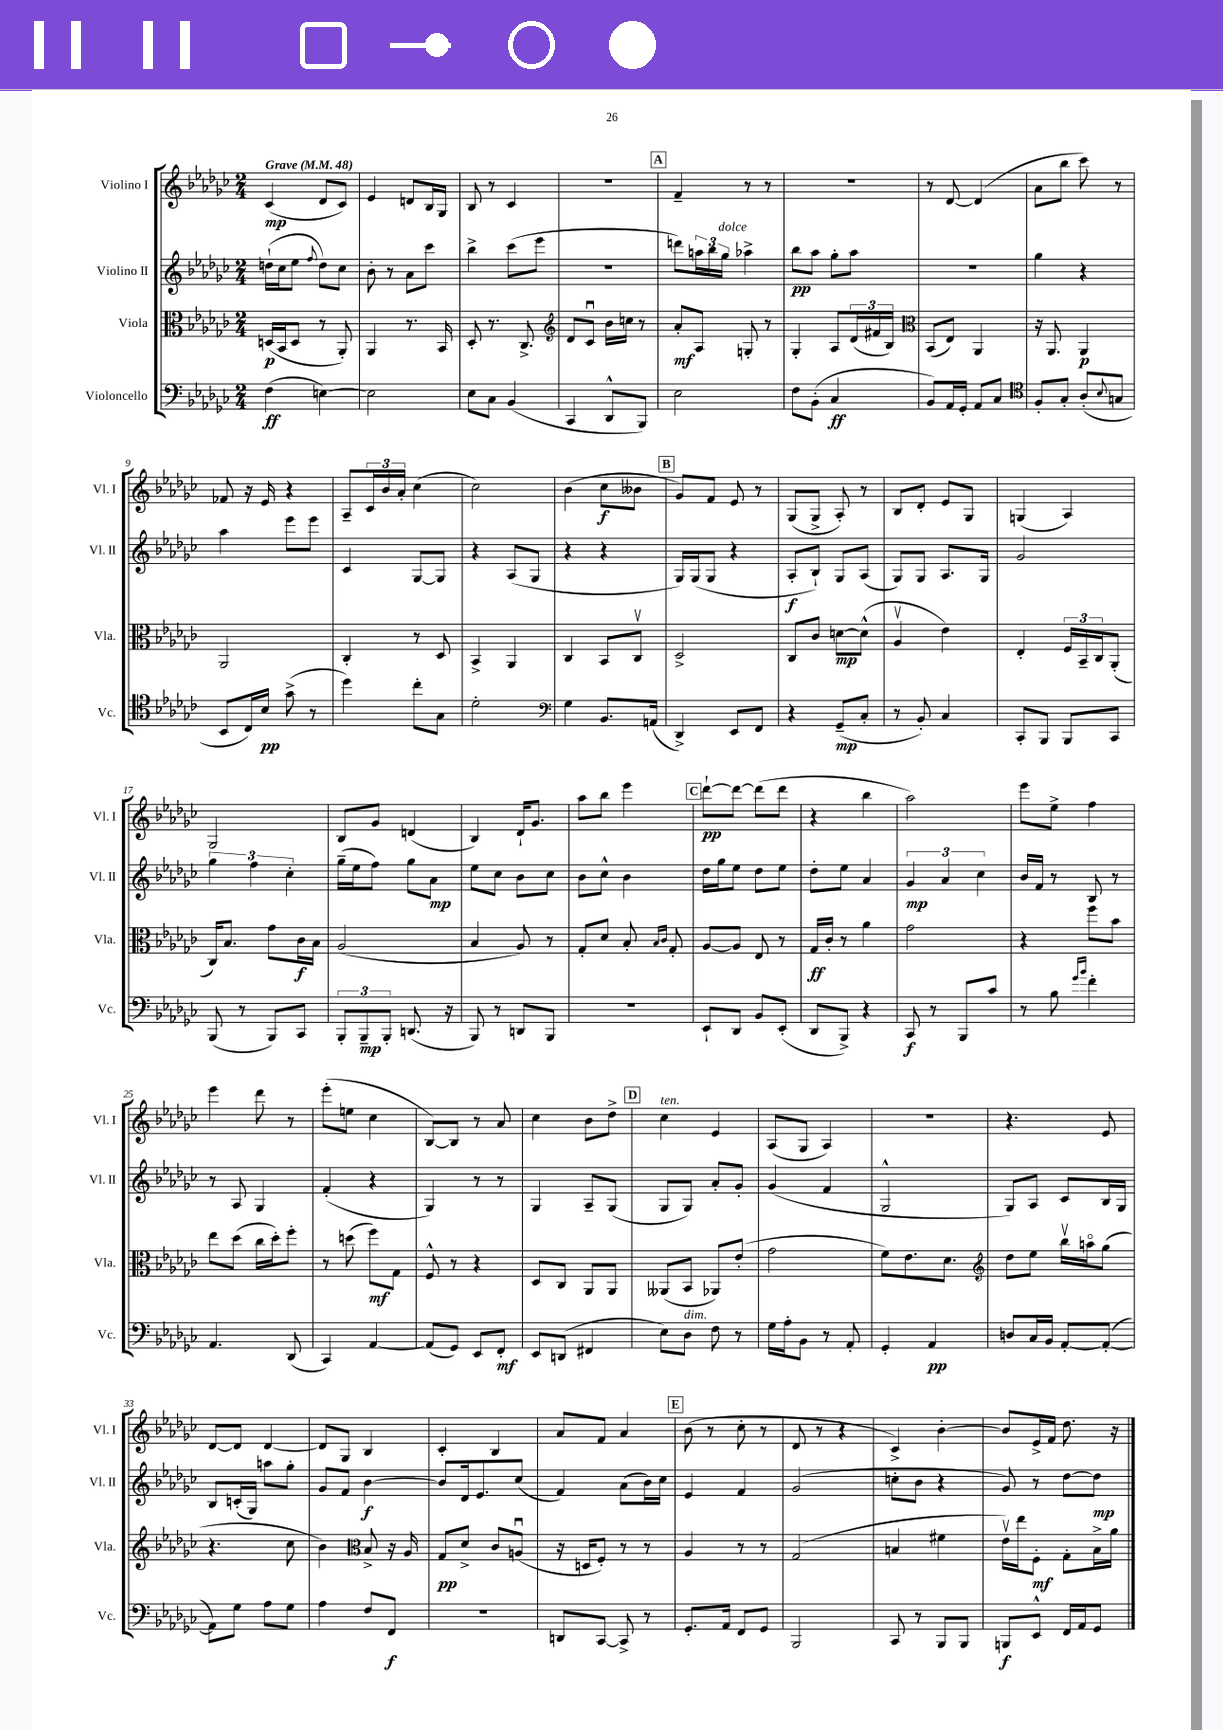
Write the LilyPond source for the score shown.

<<
\new StaffGroup <<
\new Staff = "s0" \with { instrumentName = "Violino I" shortInstrumentName = "Vl. I" } {
    \clef treble \key ges \major \numericTimeSignature \time 2/4 \tempo "Grave" 4 = 48
    ces'4\mp( des'8 ces'8) |
    ees'4 d'8 bes16 ges16 |
    bes8 r8 ces'4 |
    r2 |
    \mark \markup { \box "A" } f'4-- r8 r8 |
    r2 |
    r8 des'8~ des'4( |
    aes'8 bes''8 ces'''8) r8 |
    fes'8 r16 ees'16 r4 |
    aes8-- \tuplet 3/2 { ces'16 bes'16 aes'16-. } ces''4( |
    ces''2) |
    bes'4( ces''8\f beses'8 |
    \mark \markup { \box "B" } ges'8) f'8 ees'8 r8 |
    ges8( ges8-> aes8-.) r8 |
    bes8 des'8-. ees'8 ges8 |
    g4( aes4) |
    ges2 |
    bes8 ges'8 d'4( |
    bes4) des'16-! ges'8. |
    aes''8 bes''8 ees'''4 |
    \mark \markup { \box "C" } des'''8~-!\pp des'''8~ des'''8( des'''8 |
    r4 bes''4 |
    aes''2) |
    ees'''8 ees''8-> f''4 |
    ees'''4 des'''8 r8 |
    ees'''8-.( e''8 ces''4 |
    bes8~) bes8 r8 aes'8 |
    ces''4 bes'8 des''8-> |
    \mark \markup { \box "D" } ces''4^\markup { \italic "ten." } ees'4 |
    aes8( ges8 aes4) |
    R2 |
    r4. ees'8 |
    des'8~ des'8 des'4~ |
    des'8 ges8 bes4 |
    ces'4-. bes4 |
    aes'8 f'8 aes'4 |
    \mark \markup { \box "E" } bes'8( r8 ces''8-. r8 |
    des'8 r8 r4 |
    ces'4->) bes'4~-. |
    bes'8 ees'16-> f'16 des''8. r16 \bar "|." |
}
\new Staff = "s1" \with { instrumentName = "Violino II" shortInstrumentName = "Vl. II" } {
    \clef treble \key ges \major \numericTimeSignature \time 2/4
    d''16-!( ces''16 ees''8 \appoggiatura { f''8 } d''8) ces''8 |
    bes'8-. r8 aes'8 ces'''8 |
    bes''4-> ces'''8( ees'''8 |
    R2 |
    \mark \markup { \box "A" } d'''8) \tuplet 3/2 { a''16 bes''16 ges''16^\markup { \italic "dolce" } } aes''4-> |
    bes''8\pp aes''8 ges''8-. aes''8 |
    r2 |
    ges''4 r4 |
    aes''4 ees'''8 ees'''8 |
    ces'4 ges8~ ges8 |
    r4 aes8( ges8 |
    r4 r4 |
    \mark \markup { \box "B" } ges16) ges16( ges8 r4 |
    aes8-.\f bes8-!) ges8 aes8( |
    ges8) ges8 aes8. ges16 |
    ges'2 |
    \tuplet 3/2 { ges''4 f''4 ces''4-. } |
    ges''16--( ees''16 f''8) ges''8 aes'8\mp |
    ees''8 ces''8 bes'8 ces''8 |
    bes'8 ces''8-^ bes'4 |
    \mark \markup { \box "C" } des''16 ges''16 ees''8 des''8 ees''8 |
    des''8-. ees''8 aes'4 |
    \tuplet 3/2 { ges'4\mp aes'4 ces''4 } |
    bes'16 f'16 r8 bes8 r8 |
    r8 aes8 ges4 |
    f'4-.( r4 |
    ges4) r8 r8 |
    ges4 aes8-- ges8( |
    \mark \markup { \box "D" } ges8 ges8) aes'8-. ges'8-. |
    ges'4( f'4 |
    ges2-^ |
    ges8) aes8 ces'8 bes16 ges16 |
    bes8 c'16-.( ges16) a''8 ges''8-. |
    ges'8 f'8 bes'4~\f |
    bes'8 des'16 ees'8. ces''8( |
    f'4) aes'8( bes'16) ces''16 |
    \mark \markup { \box "E" } ees'4 f'4 |
    ges'2( |
    c''8-. bes'8 r4 |
    ges'8) r8 des''8~ des''8\mp \bar "|." |
}
\new Staff = "s2" \with { instrumentName = "Viola" shortInstrumentName = "Vla." } {
    \clef alto \key ges \major \numericTimeSignature \time 2/4
    d16\p( bes,16 d8 r8 aes,8-.) |
    aes,4 r8. bes,16 |
    des8-. r8. ces8.-> |
    \clef treble des'8 ces'8\downbow bes'16 c''16 r8 |
    \mark \markup { \box "A" } aes'8-.\mf aes8 g8-. r8 |
    ges4-. aes8 \tuplet 3/2 { des'16( fis'16 bes16) } |
    \clef alto bes,8( ees8) aes,4 |
    r16 aes,8. aes,4\p |
    aes,2 |
    ces4-. r8 des8 |
    bes,4-> aes,4 |
    ces4 bes,8 ces8\upbow |
    \mark \markup { \box "B" } des2-> |
    ces8 ces'8 d'8~\mp d'8-^( |
    aes4\upbow ees'4) |
    ees4-. \tuplet 3/2 { f16 bes,16-- ces16 } aes,8-.( |
    ces16) bes8. ges'8 ces'16\f bes16 |
    aes2( |
    bes4 aes8) r8 |
    ges8-. des'8 bes8-. \grace { bes16 ces'16 } ges8-. |
    \mark \markup { \box "C" } aes8~ aes8 ees8 r8 |
    ges16\ff ces'16-. r8 aes'4 |
    ges'2 |
    r4 f''8 bes'8 |
    ees''8 des''8( ces''16 des''16-.) f''8-. |
    r8 d''8( f''8\mf) ges8 |
    f8-^ r8 r4 |
    des8 ces8 aes,8 aes,8 |
    \mark \markup { \box "D" } aeses,8( bes,8 aes,8) ees'8-.( |
    ges'2 |
    f'8) ees'8. des'8. |
    \clef treble des''8 ees''8 bes''16\upbow a''16\flageolet ges''8( |
    r4. ces''8 |
    bes'4) \clef alto bes8-> r16 aes16 |
    ges8\pp des'8-> ces'8 a8\downbow( |
    r16 d16 f8-.) r8 r8 |
    \mark \markup { \box "E" } aes4 r8 r8 |
    ges2( |
    b4 fis'4 |
    ees'16\upbow) ees''16 f8-.\mf ges8-. bes16-> aes'16 \bar "|." |
}
\new Staff = "s3" \with { instrumentName = "Violoncello" shortInstrumentName = "Vc." } {
    \clef bass \key ges \major \numericTimeSignature \time 2/4
    f4\ff( e4~) |
    e2 |
    ees8 ces8 bes,4( |
    ces,4 des,8-^ bes,,8) |
    \mark \markup { \box "A" } ees2 |
    f8 bes,8-.( ces4\ff |
    bes,8) aes,16 ges,16-. aes,8 ces8 |
    \clef tenor f8-. ges8-. aes8-.( \appoggiatura { bes8 } g8 |
    bes,8 ces16) bes16\pp ges'8->( r8 |
    des''4) ces''8-. ges8 |
    des'2-. |
    \clef bass ges4 bes,8. a,16( |
    \mark \markup { \box "B" } des,4->) ees,8 f,8 |
    r4 ges,8--\mp( ces8-. |
    r8 bes,8-.) ces4 |
    ces,8-. bes,,8 bes,,8 ces,8 |
    bes,,8( r8 bes,,8) ces,8 |
    \tuplet 3/2 { bes,,8-. bes,,8--\mp bes,,8-. } d,8.( r16 |
    bes,,8) r8 d,8 bes,,8 |
    R2 |
    \mark \markup { \box "C" } ees,8-! des,8 bes,8 ees,8-.( |
    des,8 bes,,8->) r4 |
    ces,8\f r8 bes,,8 ces'8 |
    r8 bes8 \grace { ges'16 bes'16 } f'4-. |
    aes,4. des,8( |
    ces,4) aes,4~ |
    aes,8( ges,8) ees,8 f,8-.\mf |
    ees,8 d,8( fis,4 |
    \mark \markup { \box "D" } ees8) des8^\markup { \italic "dim." } f8 r8 |
    ges16 aes16-. bes,8 r8 aes,8-. |
    ges,4-. aes,4\pp |
    d8 ces16 bes,16 aes,8~-. aes,8~-.( |
    aes,8) ges8 aes8 ges8 |
    aes4 f8 f,8\f |
    R2 |
    d,8 ces,8~ ces,8-> r8 |
    \mark \markup { \box "E" } ges,8.-. aes,16 f,8 ges,8 |
    bes,,2 |
    ces,8 r8 bes,,8 bes,,8 |
    b,,8\f ees,8-^ f,16 aes,16 ges,8 \bar "|." |
}
>>
>>
